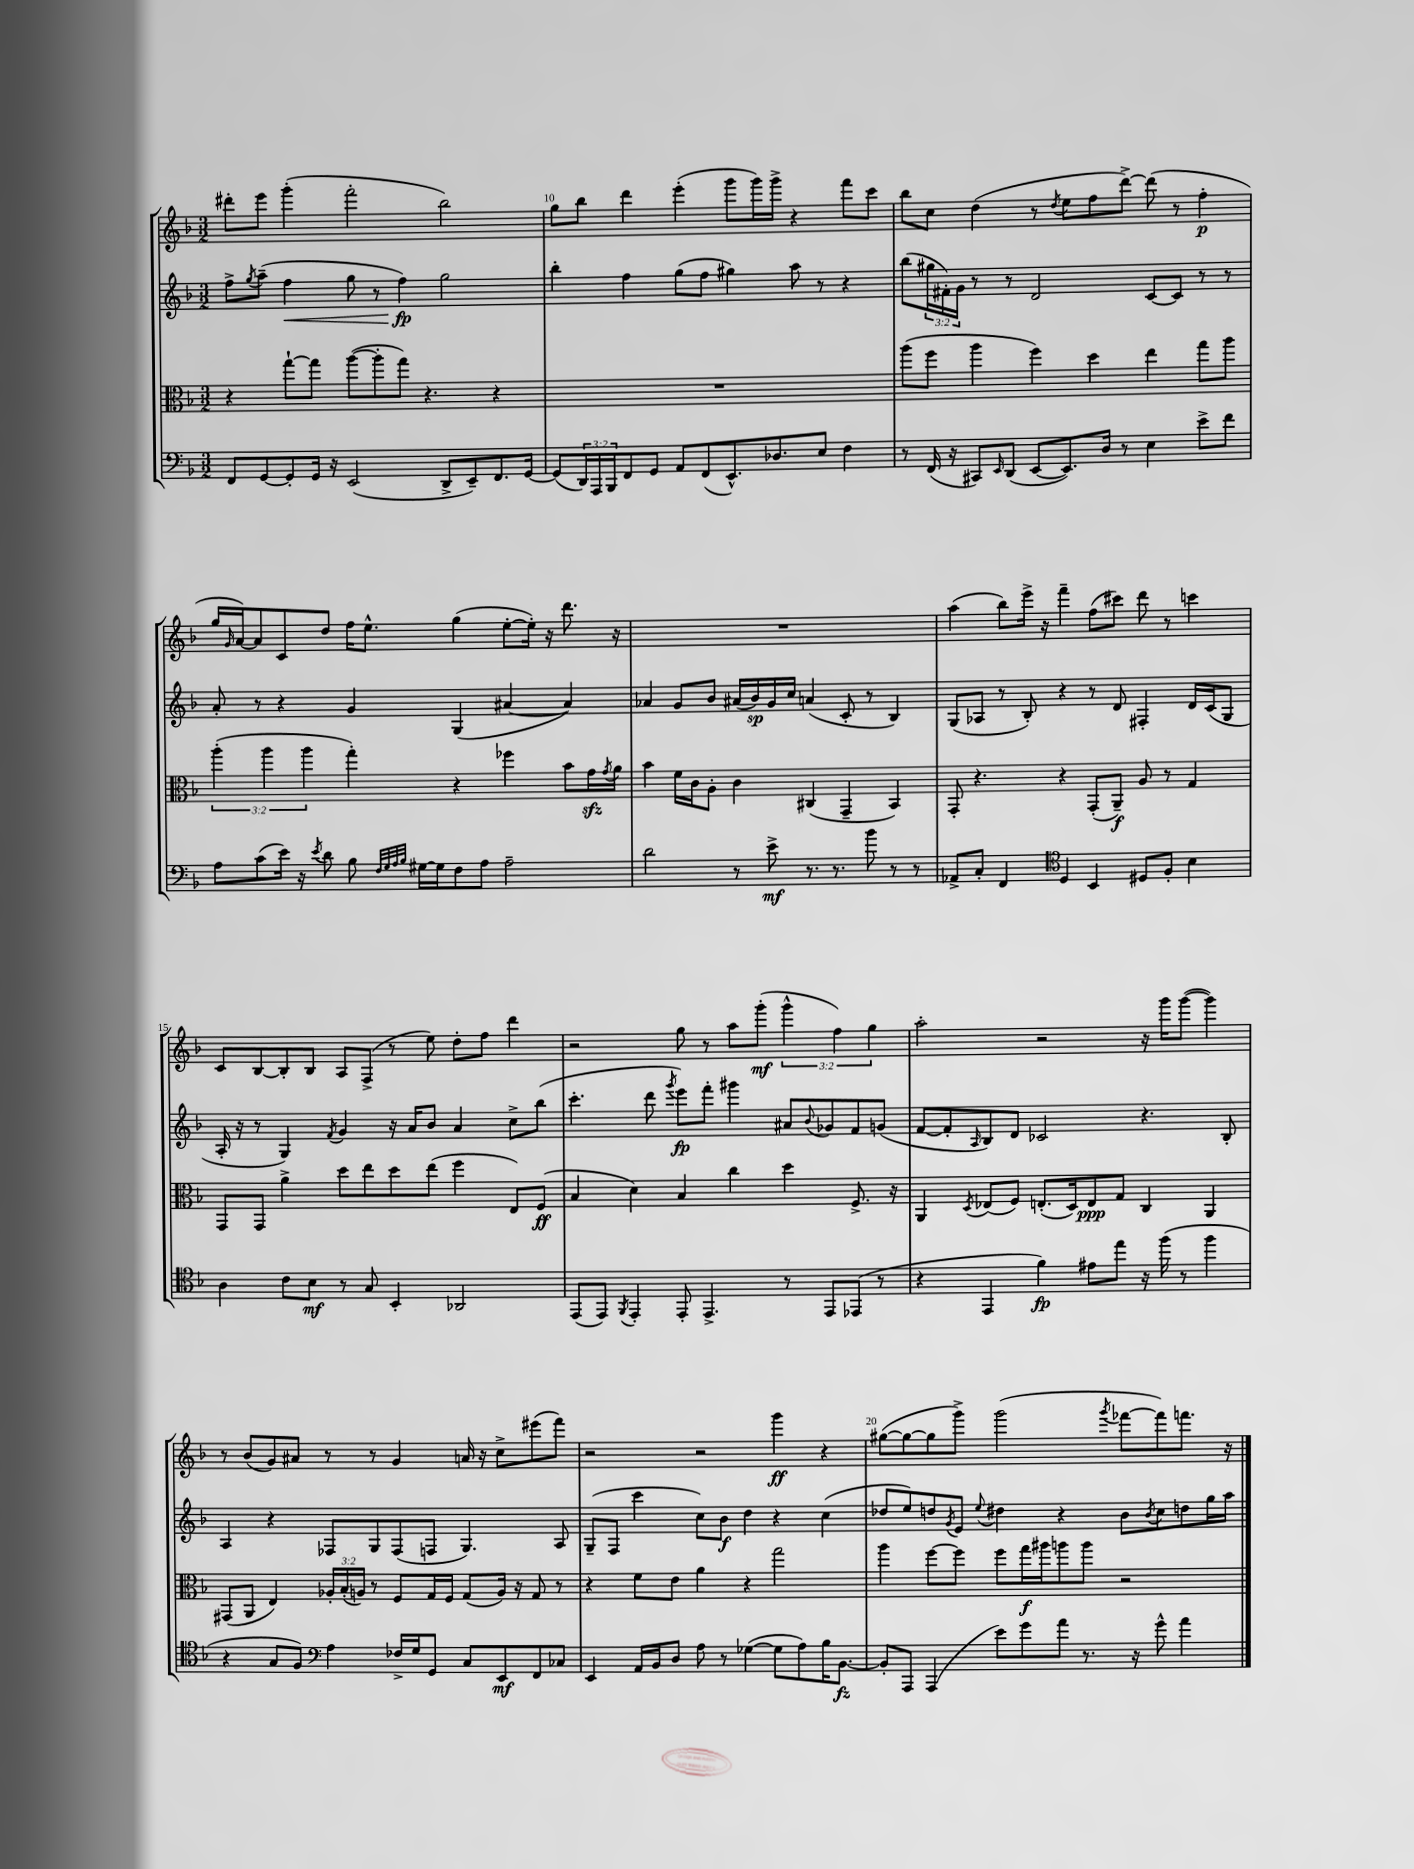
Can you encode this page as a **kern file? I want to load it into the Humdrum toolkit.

**kern	**kern	**kern	**kern
*staff4	*staff3	*staff2	*staff1
*clefF4	*clefC3	*clefG2	*clefG2
*k[b-]	*k[b-]	*k[b-]	*k[b-]
*M3/2	*M3/2	*M3/2	*M3/2
8FF	4r	8ff^	8ddd#'
.	.	8qgg	.
[8GG	.	(8aa~	8eee
8GG']	[8gg`	4ff	(4ggg'
16GG	8gg]	.	.
16r	.	.	.
(2EE	([8aa	8gg	2fff'
.	8aa']	8r	.
.	8gg)	4ff)	.
.	4.r	.	.
8DD^	.	2gg	2bb-)
8EE~)	.	.	.
8.FF	4r	.	.
[16GG	.	.	.
=	=	=	=
(8GG]	1.r	4bb-'	8gg
24DD)	.	.	8bb-
24AAA	.	.	.
24BBB-	.	.	.
8FF	.	4ff	4ddd
8GG	.	.	.
8AA	.	(8gg	(4eee'
(8FF	.	8ff	.
8.EE^^)	.	4gg#)	8ggg
.	.	.	16ggg)
8.D-	.	.	16ggg^
.	.	8aa	4r
8E	.	8r	.
4F	.	4r	8fff
.	.	.	8ccc
=	=	=	=
8r	(8aa	(8bb-	8bb-
(16FF	8ff	24gg#	8cc
.	.	24f#')	.
16r	.	.	.
.	.	24g	.
8CC#)	4aa	8r	(4dd
16qqEE	.	.	.
(8DD	.	8r	.
[8EE	4ff)	2d	8r
.	.	.	8qdd
8.EE])	.	.	8ee
.	4dd	.	8ff
16D	.	.	.
8r	.	.	[8ddd^)
4E	4ee	[8c	(8ddd]
.	.	8c]	8r
8e^	8gg	8r	4ff'
8f	8aa	8r	.
=	=	=	=
8A	(6aa'	8a'	16gg
.	.	.	16qqg
.	.	.	[16a)
(8c	.	8r	8a]
.	6aa	.	.
16e)	.	4r	8c
16r	.	.	.
.	6aa	.	.
8qe	.	.	.
8d	.	.	8dd
8B-	4gg')	4g	16ff
.	.	.	8.ee^^
32qqF	.	.	.
32qqG	.	.	.
32qqA	.	.	.
32qqB-	.	.	.
[16G#	.	.	.
16G#]	.	.	.
8F	4r	(4G	(4gg
8A	.	.	.
2A~	4ff-	[4a#	[8ee'
.	.	.	16ee'])
.	.	.	16r
.	8b-	4a#])	8.ddd
.	16g	.	.
.	8qg	.	.
.	16a	.	16r
=	=	=	=
2d	4b-	4a-	1.r
.	16f	8g	.
.	16c	.	.
.	8A'	8b-	.
8r	4c	(16a#	.
.	.	16b-)	.
8e^	.	16g	.
.	.	16cc	.
8.r	(4C#	(4a	.
8.r	.	.	.
.	4GG~	8c'	.
8b-	.	8r	.
8r	4BB-)	4B-)	.
8r	.	.	.
=	=	=	=
8AA-^	8GG'	(8G	(4aa
8C'	4.r	8A-	.
4FF	.	8r	8bb-)
.	.	8B-')	16eee^
.	.	.	16r
*clefC4	*	*	*
4D	4r	4r	4fff~
4BB-	(8GG'	8r	(8ff
.	8AA~)	8d	8ccc#)
8D#	8A	4F#'	8ddd
8F'	8r	.	8r
4B-	4G	16d	4ccc
.	.	(16c	.
.	.	8G	.
=	=	=	=
4A	8GG	16A'	8c
.	.	16r	.
.	8GG	8r	[8B-
8c	4a^	4G)	8B-']
8B-	.	.	8B-
.	.	8qf	.
8r	8dd	4g	8A
8G	8ee	.	(8F^
4BB-'	8dd	16r	8r
.	.	16a	.
.	(8ee	8b-	8ee)
2AA-	4ff	4a	8dd'
.	.	.	8ff
.	8E)	8cc^	4ddd
.	(8F	(8bb-	.
=	=	=	=
(8EE	4B-	4.ccc'	2r
8EE)	.	.	.
8qFF	.	.	.
4EE'	4d)	.	.
.	.	8ddd	.
.	.	8qggg	.
8EE'	4B-	8eee)	8gg
4.EE^	.	8fff'	8r
.	4cc	4ggg#	8aa
.	.	.	(8ggg'
8r	4dd	8a#	6ggg^^
.	.	8qqb-	.
8EE	.	8g-	.
.	.	.	6ff)
(8EE-	8.F^	8f	.
.	.	.	6gg
8r	.	(8g	.
.	16r	.	.
=	=	=	=
4r	4AA	[8f	2aa'
.	.	8f']	.
.	8qD	16qqA	.
4EE	(8E-	8B-)	.
.	8F)	8d	.
4f)	(8.E'	2c-	2r
.	16D)	.	.
8e#	8E	.	.
8ee	8G	.	.
16r	4C	4.r	16r
(16ff	.	.	16ggg
8r	.	.	([8ggg
4ff	4AA	.	4ggg])
.	.	8B-'	.
=	=	=	=
4r	(8GG#	4A	8r
.	8AA	.	(8b-
8G	4E)	4r	8g)
8F)	.	.	8a#
*clefF4	*	*	*
4A	24A-'	8F-	8r
.	(24B-'	.	.
.	24A)	.	.
.	8r	8G	8r
16F-^	8F	(8F-	4g
16G	.	.	.
8GG	16G	8F	.
.	16F	.	.
8C	(8G	4.G)	16a
.	.	.	16r
8EE	16A)	.	8cc^
.	16r	.	.
8FF	8G	.	(8eee#
8C-	8r	8A	8fff)
=	=	=	=
4EE	4r	(8G~	2r
.	.	8F	.
16AA	8f	4ccc	.
16BB-	.	.	.
8D	8e	.	.
8A	4a	8cc)	2r
8r	.	8b-	.
([4G-	4r	4dd	.
8G-]	2gg	4r	4ggg
8A)	.	.	.
16B-	.	(4cc	4r
[8.BB-	.	.	.
=	=	=	=
8BB-']	4aa	8dd-	([8gg#
8AAA	.	8ee)	8gg#_
(4AAA	[8ff	8dd	8gg#]
.	.	8qg	.
.	8ff]	8e	8ggg^)
.	.	8qqee	.
8e)	8ff	4dd#	(2ggg
8g	16gg	.	.
.	16aa#	.	.
8a	8aa	4r	.
8.r	8aa	.	.
.	.	.	8qggg
.	2r	8b-	[8fff-
16r	.	.	.
.	.	8qb-	.
8g^^	.	8cc	8fff-])
4a	.	8dd	8.fff
.	.	16gg	.
.	.	16aa	16r
==	==	==	==
*-	*-	*-	*-
